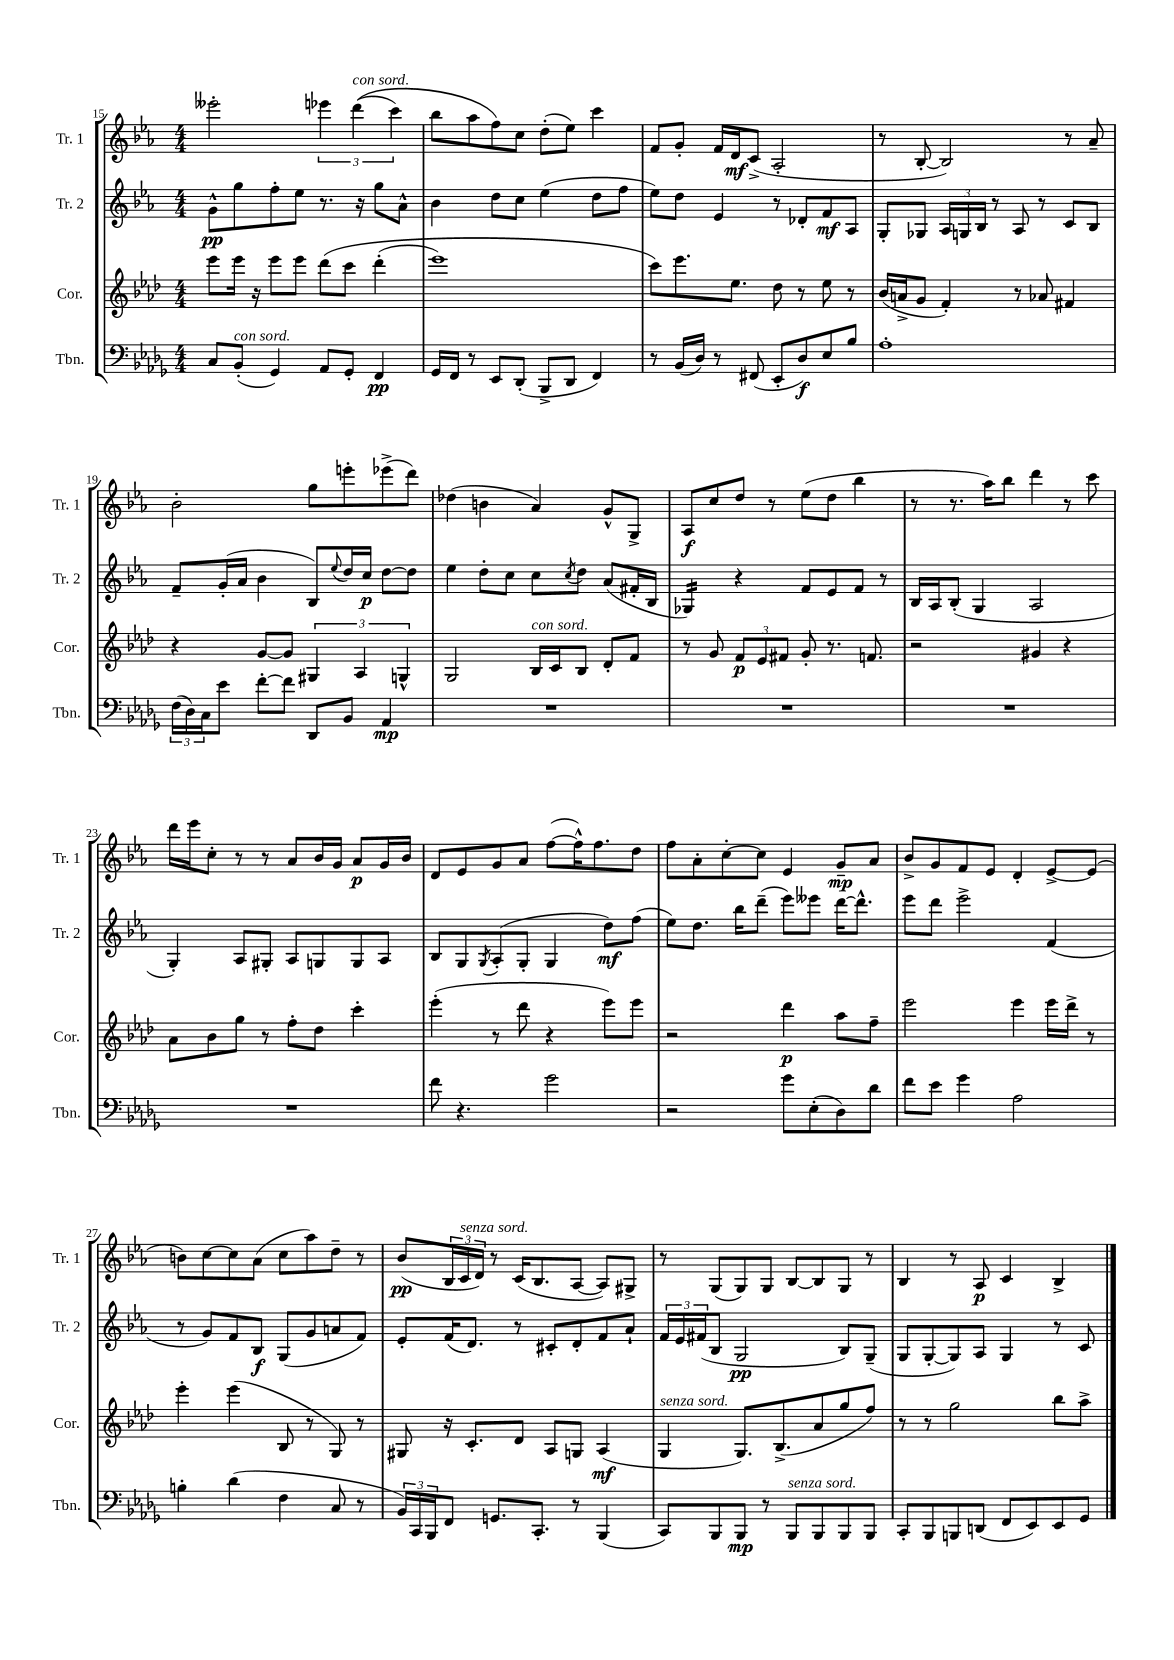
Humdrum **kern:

**kern	**kern	**kern	**kern
*staff4	*staff3	*staff2	*staff1
*clefF4	*clefG2	*clefG2	*clefG2
*k[b-e-a-d-g-]	*k[b-e-a-d-]	*k[b-e-a-]	*k[b-e-a-]
*M4/4	*M4/4	*M4/4	*M4/4
8C	8eee-	8g^^	2eee--'
(8BB-'	16eee-	8gg	.
.	16r	.	.
4GG-)	8eee-	8ff'	.
.	8eee-	8ee-	.
8AA-	&(8ddd-	8.r	6eee-
8GG-'	8ccc	.	.
.	.	.	&((6ddd
.	.	16r	.
4FF	(4ddd-'	8gg	.
.	.	.	6ccc)
.	.	8a-^^	.
=	=	=	=
16GG-	1eee-)	4b-	8bb-
16FF	.	.	.
8r	.	.	8aa-
8EE-	.	8dd	8ff&)
(8DD-'	.	8cc	8cc
8BBB-^	.	(4ee-	(8dd'
8DD-	.	.	8ee-)
4FF)	.	8dd	4ccc
.	.	8ff	.
=	=	=	=
8r	8ccc&)	8ee-)	8f
(16BB-	8.eee-	8dd	8g'
16D-)	.	.	.
8r	.	4e-	16f
.	8.ee-	.	16d
(8FF#	.	.	(8c^
8EE-'	8dd-	8r	2A-'
8D-)	8r	8d-'	.
8E-	8ee-	8f	.
8B-	8r	8A-	.
=	=	=	=
1A-'	(16b-	8G'	8r
.	16a^	.	.
.	8g	8G-	[8B-'
.	4f')	24A-	2B-])
.	.	24G	.
.	.	24B-	.
.	.	8r	.
.	8r	8A-	.
.	8a-	8r	.
.	4f#	8c	8r
.	.	8B-	8a-~
=	=	=	=
(24F	4r	8f~	2b-'
24D-)	.	.	.
24C	.	.	.
8e-	.	(16g'	.
.	.	16a-	.
[8f'	[8g	4b-	.
8f]	8g]	.	.
8DD-	6G#	8B-)	8gg
.	.	8qqee-	.
8BB-	.	16dd	8eee'
.	6A-	.	.
.	.	16cc	.
4AA-	.	[8dd	(8eee-^
.	6G^^	.	.
.	.	8dd]	8ddd)
=	=	=	=
1r	2G	4ee-	(4dd-
.	.	8dd'	4b
.	.	8cc	.
.	16B-	8cc	4a-)
.	16c	.	.
.	.	8qcc	.
.	8B-	8dd	.
.	8d-'	(8a-	8g^^
.	8f	16f#'	8G^
.	.	16B-	.
=	=	=	=
1r	8r	4G-)	8A-
.	8g	.	8cc
.	12f	4r	8dd
.	12e-	.	.
.	.	.	8r
.	12f#	.	.
.	8g'	8f	(8ee-
.	8.r	8e-	8dd
.	.	8f	4bb-
.	8.f	.	.
.	.	8r	.
=	=	=	=
1r	2r	16B-	8r
.	.	16A-	.
.	.	(8B-'	8.r
.	.	4G	.
.	.	.	16aa-)
.	.	.	8bb-
.	4g#	2A-	4ddd
.	4r	.	8r
.	.	.	8ccc
=	=	=	=
1r	8a-	4G')	16ddd
.	.	.	16eee-
.	8b-	.	8cc'
.	8gg	8A-	8r
.	8r	8G#'	8r
.	8ff'	8A-	8a-
.	8dd-	8G	16b-
.	.	.	16g
.	4ccc'	8G	8a-
.	.	8A-	16g
.	.	.	16b-
=	=	=	=
8f	(4eee-'	8B-	8d
4.r	.	8G	8e-
.	.	8qG	.
.	8r	(8A-'	8g
.	8ddd-	8G'	8a-
2g-	4r	4G	([8ff
.	.	.	16ff^^])
.	.	.	8.ff
.	8eee-)	8dd)	.
.	8eee-	(8ff	8dd
=	=	=	=
2r	2r	8ee-)	8ff
.	.	8.dd	8a-'
.	.	.	[8cc'
.	.	16bb-	.
.	.	(8ddd~	8cc]
8g-	4ddd-	8eee-)	4e-
(8E-'	.	8eee--	.
8D-)	8aa-	[16ddd	8g~
.	.	8.ddd^^]	.
8d-	8ff~	.	8a-
=	=	=	=
8f	2eee-	8eee-	8b-^
8e-	.	8ddd	8g
4g-	.	2eee-^	8f
.	.	.	8e-
2A-	4eee-	.	4d'
.	16eee-	(4f	[8e-^
.	16ddd-^	.	.
.	8r	.	(8e-]
=	=	=	=
4B'	4eee-'	8r	8b)
.	.	8g)	[8cc
(4d-	(4eee-	8f	8cc]
.	.	8B-	(8a-
4F	8B-	(8G	8cc
.	8r	8g	8aa-)
8C	8G)	8a	8dd~
8r	8r	8f)	8r
=	=	=	=
24BB-)	8G#	8e-'	(8b-
24CC	.	.	.
24BBB-	.	.	.
8FF	16r	(16f	24B-
.	.	.	24c
.	8.c'	8.d)	.
.	.	.	24d)
8.GG	.	.	8r
.	8d-	8r	(16c
8.CC'	.	.	8.B-
.	8A-	8c#'	.
8r	8G	8d'	[8A-
(4BBB-	(4A-	8f	8A-])
.	.	8a-`	8G#^
=	=	=	=
8CC)	4G	24f	8r
.	.	24e-	.
.	.	(24f#	.
8BBB-	.	8B-	(8G
8BBB-	8.G)	2G	8G)
8r	.	.	8G
.	(8.B-^	.	.
8BBB-	.	.	[8B-
8BBB-	8a-	.	8B-]
8BBB-	8gg	8B-)	8G
8BBB-	8ff)	(8G~	8r
=	=	=	=
8CC'	8r	8G	4B-
8BBB-	8r	[8G'	.
8BBB	2gg	8G])	8r
(8DD	.	8A-	8A-
8FF	.	4G	4c
8EE-)	.	.	.
8EE-	8bb-	8r	4B-^
8GG-	8aa-^	8c	.
==	==	==	==
*-	*-	*-	*-
